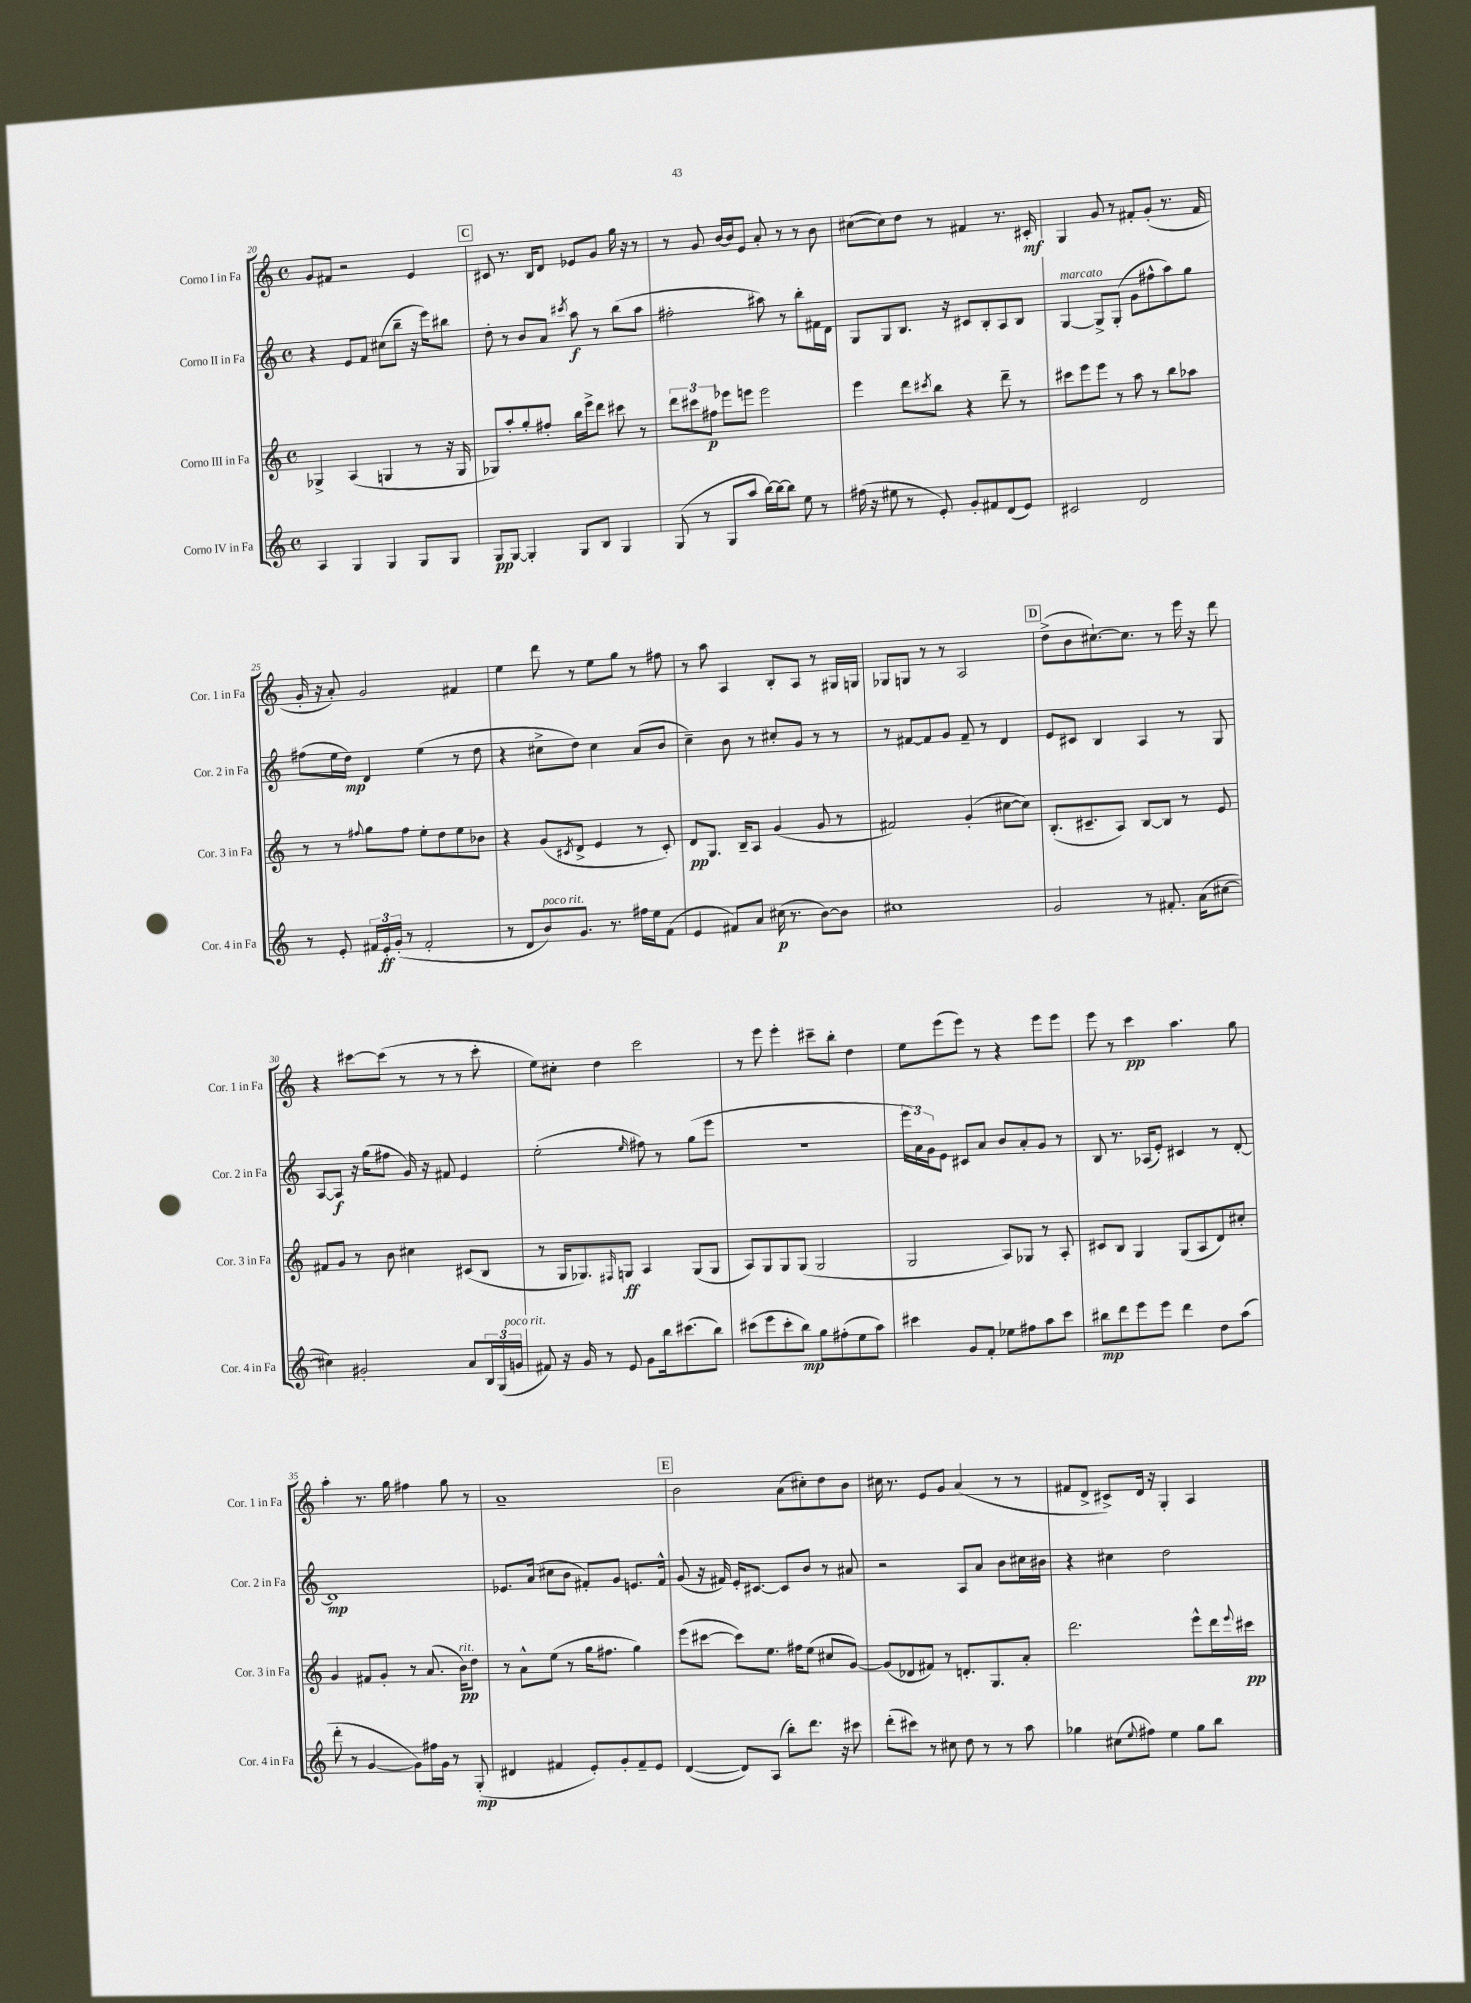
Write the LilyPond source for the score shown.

<<
\new StaffGroup <<
\new Staff = "s0" \with { instrumentName = "Corno I in Fa" shortInstrumentName = "Cor. 1 in Fa" } {
    \clef treble \key c \major \defaultTimeSignature \time 4/4
    g'8 fis'8 r2 e'4 |
    \mark \markup { \box "C" } cis'8 r8. b16 d'8 ees'8 g'8 g''16 r16 r8 |
    r8 g'8 b'16~ b'16 e'8 a'8-. r8 r8 b'8 |
    cis''8~( cis''8) d''8 r8 fis'4 r8. cis'16-.\mf |
    g4 g'8 r8 fis'8-. g'8-.( r8. fis'16 |
    g'16-. r16 a'8-.) g'2 fis'4 |
    e''4 d'''8 r8 e''8 g''8 r8 fis''8 |
    r8 a''8 a4 b8-. a8 r8 gis16 g16 |
    ges8 g8 r8 r8 a2 |
    \mark \markup { \box "D" } d''8->( b'8 cis''8.~-!) cis''8. r8 e'''16 r16 d'''8 |
    r4 cis'''8~ cis'''8( r8 r8 r8 cis'''8-. |
    e''8) cis''8-. d''4 c'''2 |
    r8 e'''8 e'''4-. cis'''8-- b''8-. d''4 |
    e''8 e'''8( e'''8) r8 r4 e'''8 e'''8 |
    e'''8 r8 c'''4\pp a''4. g''8 |
    a''4-. r8. g''16 fis''4 g''8 r8 |
    a'1-- |
    \mark \markup { \box "E" } b'2 a'8( cis''8-.) d''8 b'8 |
    cis''16 r8. e'8 g'8 a'4( r8 r8 |
    fis'8 d'8-> cis'8->) d'16 r16 g4-. a4 \bar "|." |
}
\new Staff = "s1" \with { instrumentName = "Corno II in Fa" shortInstrumentName = "Cor. 2 in Fa" } {
    \clef treble \key c \major \defaultTimeSignature \time 4/4
    r4 e'8 f'8 cis''8( b''8-- r16 e'''16) bis''8 |
    \mark \markup { \box "C" } d''8-. r8 b'8 a'8 \acciaccatura { cis'''8 } a''8\f r8 b''8( a''8 |
    fis''2-. ais''8) r8 b''8-. fis'16 d'16 |
    g8 g8 b8. r16 cis'8 b8-. a8 b8 |
    g4~^\markup { \italic "marcato" } g8-> g8-.( g'8 fis''8-^ a''8) g''8 |
    fis''8( e''16 d''16\mp) d'4 e''4( r8 d''8 |
    r4 cis''8-> d''8) cis''4 a'8( b'8 |
    c''4--) b'8 r8 cis''8-. g'8 r8 r8 |
    r8 fis'8~ fis'8 g'8 fis'8-- r8 d'4 |
    \mark \markup { \box "D" } e'8 cis'8 b4 a4 r8 g8 |
    a8~ a8\f r16 g''16( fis''8 g'16) r16 fis'8 e'4 |
    e''2-.( \grace { e''16 } fis''8) r8 g''8( e'''8 |
    R1 |
    \tuplet 3/2 { e'''16 a'16) g'16 } e'8 cis'8 a'8 b'8 a'8-. g'8 r8 |
    b8 r8. aes16( e'8-.) cis'4 r8 d'8~-. |
    d'1\mp |
    ees'8. a'16( cis''8 b'8 fis'8-.) g'8 e'8. fis'16-^ |
    \mark \markup { \box "E" } g'8( r16 fis'16) e'16-. cis'8.~ cis'8 b'8 r8 ais'8 |
    r2 a8 a'8 b'8 cis''16 bis'16 |
    r4 cis''4 d''2 \bar "|." |
}
\new Staff = "s2" \with { instrumentName = "Corno III in Fa" shortInstrumentName = "Cor. 3 in Fa" } {
    \clef treble \key c \major \defaultTimeSignature \time 4/4
    ges4-> a4( g4 r8 r16 g16 |
    \mark \markup { \box "C" } ges8) a''8-. g''8-. fis''8-. b''16 e'''16-> d'''8 cis'''8 r8 |
    \tuplet 3/2 { d'''8 cis'''8 fis''8\p } ees'''8 e'''8 e'''2 |
    e'''4 d'''8 \acciaccatura { cis'''8 } b''8 r4 d'''8-- r8 |
    cis'''8 e'''8 e'''8 r8 a''8 r8 b''8 aes''8 |
    r8 r8 \appoggiatura { fis''8 } g''8 fis''8 e''8-. d''8 e''8 bes'8 |
    r4 g'8( \acciaccatura { cis'8 } d'8-> e'4 r8 cis'8-.) |
    d'8\pp g8. b16-- a8 g'4( g'8 r8 |
    fis'2) g'4-.( cis''8~ cis''8) |
    \mark \markup { \box "D" } b8.-.( cis'8.-- a8) b8~ b8 r8 e'8 |
    fis'8 g'8 r8 b'8 cis''4 cis'8( b8 |
    r8 g16 ges8.) \grace { fis16 } g8\ff a4 g8( g8 |
    a8) g8 g8 g8( g2 |
    g2 a8) ges8 r8 a8-. |
    cis'8 b8 g4 g8( a8 d'8) cis''8-. |
    g'4 fis'8 g'8-. r8 a'8.( b'16\pp^\markup { \italic "rit." }) d''8 |
    r8 a'8-^ e''8( r8 g''16 fis''8. g''4) |
    \mark \markup { \box "E" } e'''8( cis'''8~ cis'''8) e''8. fis''16 e''8( cis''8 g'8~) |
    g'8( des'8 fis'8) r8 d'8.-. g8. a'8-. |
    d'''2. e'''8-^ d'''16 \appoggiatura { e'''8 } cis'''16\pp \bar "|." |
}
\new Staff = "s3" \with { instrumentName = "Corno IV in Fa" shortInstrumentName = "Cor. 4 in Fa" } {
    \clef treble \key c \major \defaultTimeSignature \time 4/4
    a4 g4 g4 g8 g8 |
    \mark \markup { \box "C" } g8\pp g8~ g4-. g8 b8 g4 |
    g8( r8 g8 a''8 b''16~) b''16~ b''8 e''8 r8 |
    fis''16( r16 eis''8 r8 e'8-.) g'8-. fis'8 d'8( e'8) |
    cis'2 d'2 |
    r8 e'8-. \tuplet 3/2 { fis'16 e'16-.\ff g'16-.( } r8 fis'2-. |
    r8 d'8 b'8^\markup { \italic "poco rit." }) g'8. r8. fis''16 e''16 f'8( |
    e'4 fis'8) a'8 cis''16\p( r8. b'8~) b'8 |
    cis''1 |
    \mark \markup { \box "D" } g'2 r8 fis'8.-. a'16( cis''8~ |
    cis''4) gis'2-. a'8 \tuplet 3/2 { b16 g16( g'16^\markup { \italic "poco rit." } } |
    fis'8) r16 g'16 r8 e'8 g'8 b''16 cis'''8.( b''8) |
    cis'''8( e'''8 cis'''8-. b''8\mp) g''8 fis''8-.( e''8 a''8) |
    cis'''4 g'8 f'8-. ees''8 fis''8 a''8 cis'''8 |
    bis''8\mp d'''8 e'''8 e'''8 d'''4 d''8 a''8( |
    d'''8-. r8 g'4~ g'8) fis''16 g'16 r8 g8-.\mp( |
    dis'4 fis'4 e'8-.) g'8-. fis'8-- e'8 |
    \mark \markup { \box "E" } d'4~( d'8) a8( b''8-.) d'''8. r16 cis'''8 |
    d'''8-.( cis'''8) r8 cis''8 d''8 r8 r8 a''8 |
    ges''4 cis''8( \appoggiatura { e''8 } fis''8) e''4 ges''8 b''8 \bar "|." |
}
>>
>>
\layout { \context { \Score currentBarNumber = #20 } }
